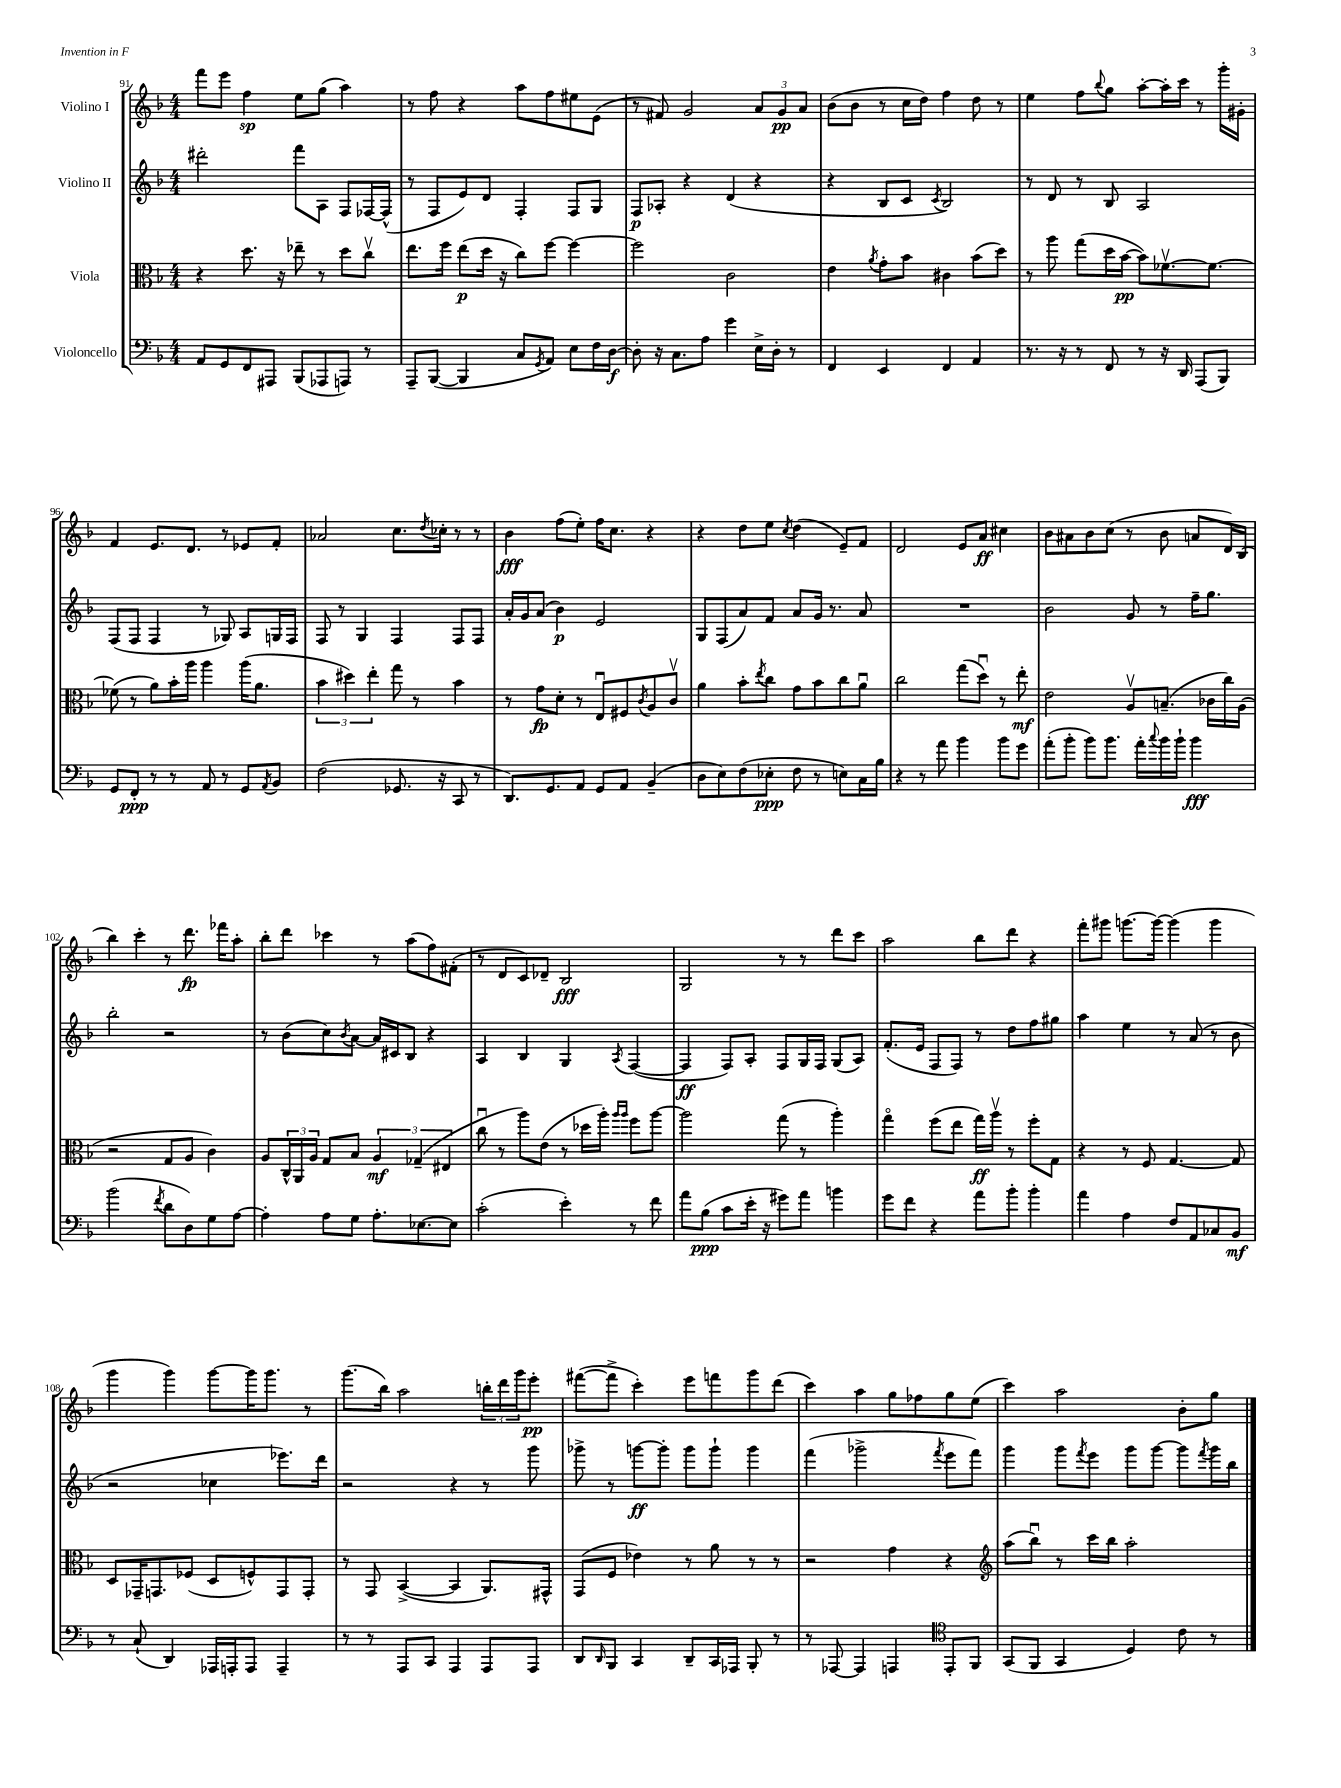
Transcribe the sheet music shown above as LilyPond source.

<<
\new StaffGroup <<
\new Staff = "s0" \with { instrumentName = "Violino I" } {
    \clef treble \key f \major \numericTimeSignature \time 4/4
    f'''8 e'''8 f''4\sp e''8 g''8( a''4) |
    r8 f''8 r4 a''8 f''8 eis''8 e'8( |
    r8 fis'8) g'2 \tuplet 3/2 { a'8 g'8\pp a'8 } |
    bes'8( bes'8 r8 c''16 d''16) f''4 d''8 r8 |
    e''4 f''8 \appoggiatura { bes''8 } g''8 a''8~-. a''16-. c'''16 r8 g'''16-. gis'16-. |
    f'4 e'8. d'8. r8 ees'8 f'8-. |
    aes'2 c''8. \acciaccatura { d''8 } ces''16-. r8 r8 |
    bes'4\fff f''8( e''8-.) f''16 c''8. r4 |
    r4 d''8 e''8 \acciaccatura { c''8 } d''4( e'8--) f'8 |
    d'2 e'8 a'8\ff cis''4 |
    bes'8 ais'8 bes'8 c''8( r8 bes'8 a'8 d'16) bes16( |
    bes''4) c'''4-. r8 d'''8.\fp fes'''16 a''8-. |
    bes''8-. d'''8 ces'''4 r8 a''8( f''8) fis'8-.( |
    r8 d'8 c'8) des'8-- bes2\fff |
    g2 r8 r8 d'''8 c'''8 |
    a''2 bes''8 d'''8 r4 |
    f'''8-. gis'''8 g'''8.~ g'''16~ g'''4( g'''4 |
    g'''4 g'''4) g'''8~ g'''16 g'''8. r8 |
    g'''8.( bes''16) a''2 \tuplet 3/2 { b''16-. d'''16 g'''16 } e'''8-.\pp |
    fis'''8~( fis'''8-> c'''4-.) e'''8 f'''8 g'''8 d'''8( |
    c'''4) a''4 g''8 fes''8 g''8 e''8( |
    c'''4) a''2 bes'8-. g''8 \bar "|." |
}
\new Staff = "s1" \with { instrumentName = "Violino II" } {
    \clef treble \key f \major \numericTimeSignature \time 4/4
    dis'''2-. f'''8 a8 f8 fes16~ fes16-^( |
    r8 f8 e'8) d'8 f4-. f8 g8 |
    f8\p aes8-. r4 d'4( r4 |
    r4 bes8 c'8 \acciaccatura { c'8 } bes2) |
    r8 d'8 r8 bes8 a2 |
    f8( f8 f4 r8 ges8) a8 g16 f16 |
    f8 r8 g4 f4 f8 f8 |
    a'16-. g'16 a'8( bes'4\p) e'2 |
    g8 f8( a'8) f'8 a'8 g'16 r8. a'8 |
    R1 |
    bes'2 g'8 r8 f''16-- g''8. |
    bes''2-. r2 |
    r8 bes'8( c''8) \acciaccatura { bes'8 } a'8~ a'16 cis'16 bes8 r4 |
    a4 bes4 g4 \acciaccatura { a8 } f4~( |
    f4\ff f8) a8-. f8 g16 f16 g8( a8) |
    f'8.-.( e'16 f8 f8) r8 d''8 f''8 gis''8 |
    a''4 e''4 r8 a'8( r8 bes'8 |
    r2 ces''4 ees'''8.) d'''16 |
    r2 r4 r8 g'''8 |
    ges'''8-> r8 g'''8~\ff g'''8-. g'''8 g'''8-! g'''4 |
    f'''4( ges'''2-> \acciaccatura { f'''8 } e'''8 f'''8) |
    g'''4 g'''8 \acciaccatura { f'''8 } e'''8 g'''8 g'''8~ g'''8 \acciaccatura { f'''8 } g'''16 bes''16 \bar "|." |
}
\new Staff = "s2" \with { instrumentName = "Viola" } {
    \clef alto \key f \major \numericTimeSignature \time 4/4
    r4 d''8. r16 ees''8-- r8 d''8 c''8\upbow |
    e''8. f''16 e''8\p( d''16 r16 c''8) f''8~ f''4~ |
    f''2 c'2 |
    e'4 \acciaccatura { a'8 } g'8-. bes'8 cis'4 bes'8( d''8) |
    r8 a''8 g''8( d''16 bes'16~\pp bes'8) fes'8.~\upbow fes'8.~ |
    fes'8( r8 a'8) bes'16-. a''16 a''4 a''16( a'8. |
    \tuplet 3/2 { bes'4 dis''4) e''4-. } g''8 r8 bes'4 |
    r8 g'8\fp d'8-. r8 e8\downbow fis8 \acciaccatura { c'8 } a8 c'8\upbow |
    a'4 bes'8-. \acciaccatura { e''8 } c''8 g'8 bes'8 c''8 a'8\downbow |
    c''2 g''8( d''8\downbow) r8 e''8-.\mf |
    e'2 a8\upbow b8.--( ces'16 c''16) a16( |
    r2 g8 a8 c'4) |
    a8 \tuplet 3/2 { c16-^ a,16 a16 } g8 bes8 \tuplet 3/2 { a4\mf ges4--( eis4 } |
    c''8\downbow r8 a''8) e'8( r8 des''16 a''16-.) \grace { a''16 a''16 } f''8 a''8~ |
    a''2 g''8( r8 a''4-.) |
    g''4\flageolet f''8( e''8 g''16\ff) a''16\upbow r8 f''8-. g8 |
    r4 r8 f8 g4.~ g8 |
    d8 ges,16-- g,8. fes8( d8 f8-^) g,8 g,8-. |
    r8 g,8 bes,4~->( bes,4 a,8.) gis,16-^ |
    g,8( f8 ees'4) r8 a'8 r8 r8 |
    r2 g'4 r4 |
    \clef treble a''8( bes''8\downbow) r8 c'''16 bes''16 a''2-. \bar "|." |
}
\new Staff = "s3" \with { instrumentName = "Violoncello" } {
    \clef bass \key f \major \numericTimeSignature \time 4/4
    a,8 g,8 f,8 ais,,8 bes,,8( aes,,8 a,,8) r8 |
    a,,8-- bes,,8~( bes,,4 c8 \acciaccatura { g,8 } a,8) e8 f16 d16~\f |
    d8-. r16 c8. a8 g'4 e16-> d16-. r8 |
    f,4 e,4 f,4 a,4 |
    r8. r16 r8 f,8 r8 r16 d,16 a,,8( bes,,8) |
    g,8 f,8-.\ppp r8 r8 a,8 r8 g,8 \acciaccatura { a,8 } bes,8 |
    f2( ges,8. r16 c,8 r8 |
    d,8.) g,8. a,8 g,8 a,8 bes,4--( |
    d8 e8) f8( ees8-.\ppp f8 r8 e8) c16 bes16 |
    r4 r8 a'8 bes'4 bes'8 g'8 |
    a'8-.( bes'8-. bes'8) bes'8. a'16-. \appoggiatura { c''8 } bes'16 bes'16-! bes'4\fff |
    bes'2( \acciaccatura { f'8 } d'8 d8) g8 a8~ |
    a4-. a8 g8 a8.-. ees8.~ ees8 |
    c'2-.( e'4-.) r8 f'8 |
    a'8 bes8\ppp( c'8 e'16-. r16 gis'8) a'8 b'4 |
    g'8 f'8 r4 a'8 bes'8-. bes'4-. |
    a'4 a4 f8 a,8 ces8 bes,8\mf |
    r8 c8-!( d,4) aes,,16 a,,16-. a,,8 a,,4-- |
    r8 r8 a,,8 c,8 a,,4 a,,8 a,,8 |
    d,8 \grace { d,16 } bes,,8 c,4 d,8-- c,16 aes,,16 bes,,8-. r8 |
    r8 aes,,8~ aes,,4 a,,4 \clef tenor e,8-. f,8 |
    g,8( f,8 g,4 d4) c'8 r8 \bar "|." |
}
>>
>>
\layout { \context { \Score currentBarNumber = #91 } }
